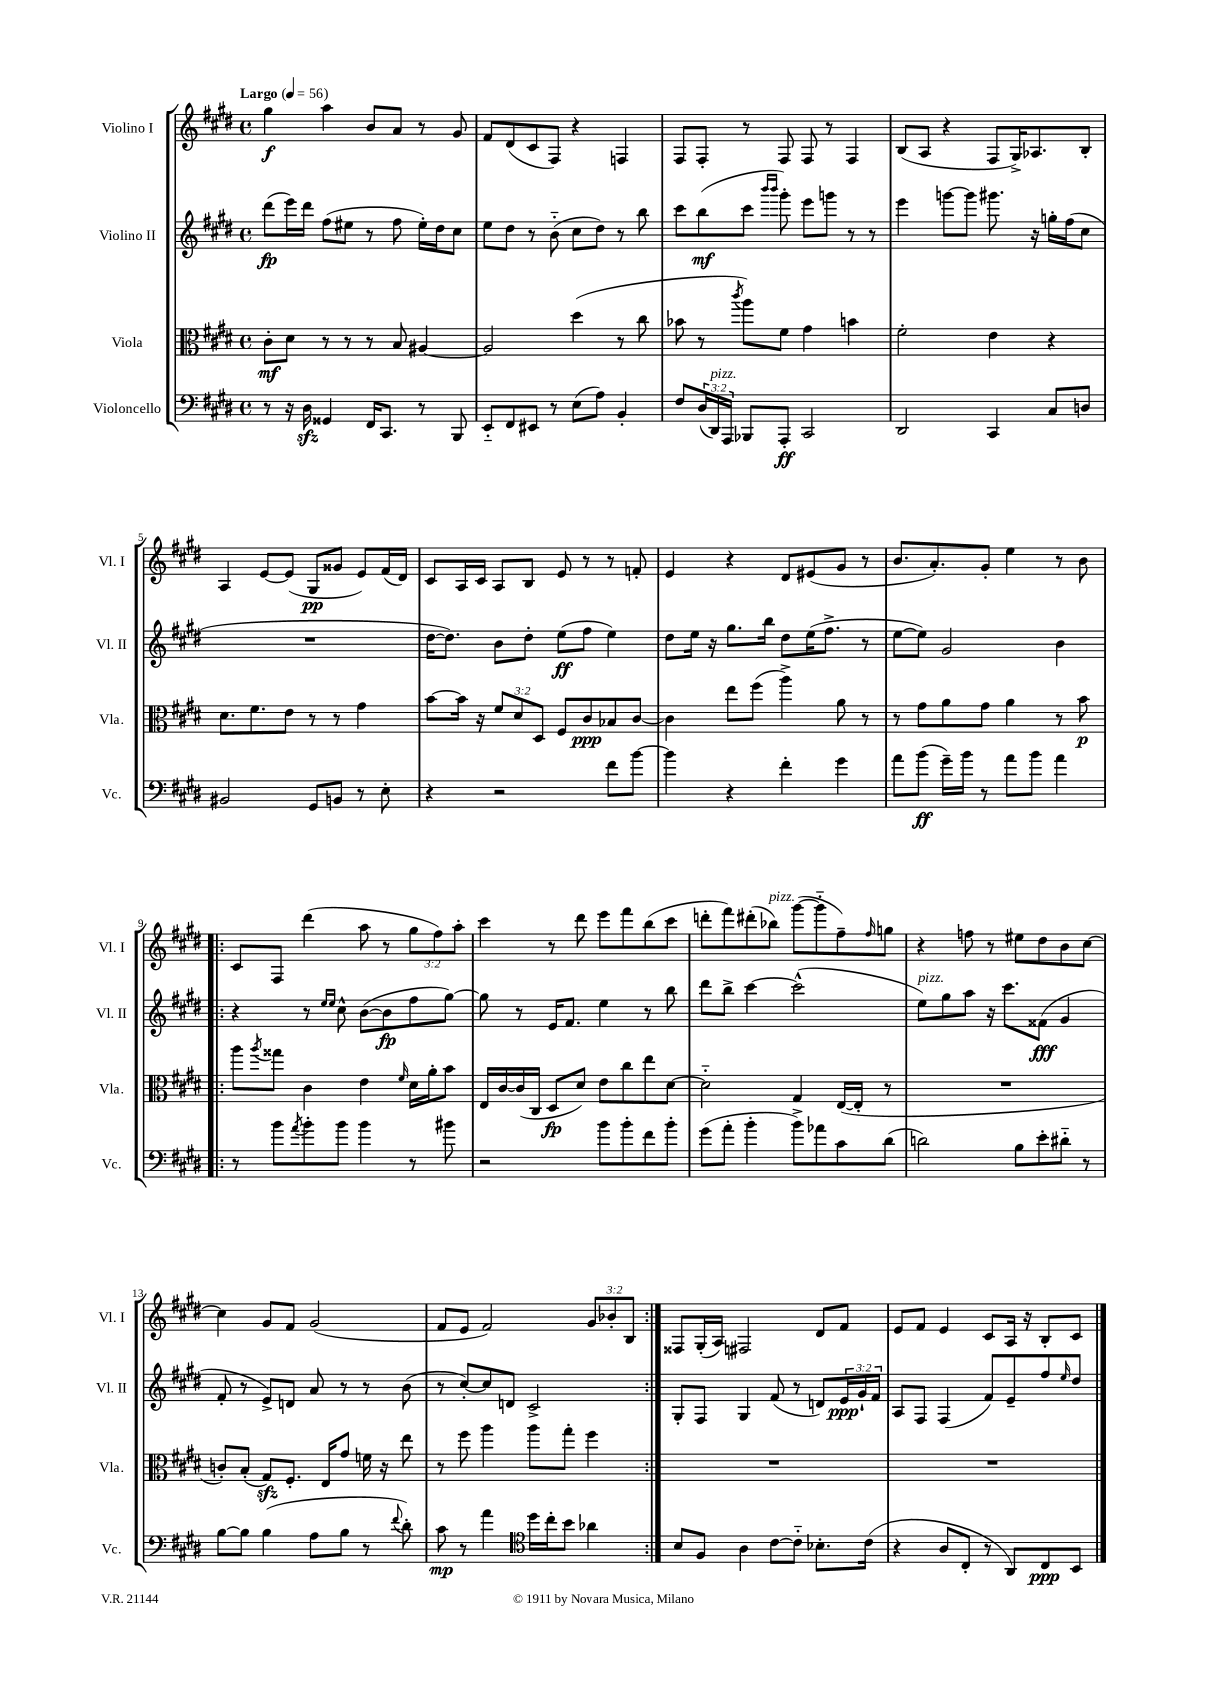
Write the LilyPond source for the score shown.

<<
\new StaffGroup <<
\new Staff = "s0" \with { instrumentName = "Violino I" shortInstrumentName = "Vl. I" } {
    \clef treble \key e \major \defaultTimeSignature \time 4/4 \override Staff.TupletNumber.text = #tuplet-number::calc-fraction-text \tempo "Largo" 4 = 56
    gis''4\f a''4 b'8 a'8 r8 gis'8 |
    fis'8 dis'8( cis'8 fis8) r4 f4 |
    fis8 fis8-. r8 fis8 fis8 r8 fis4 |
    b8( a8 r4 fis8 gis16->) aes8. b8-. |
    a4 e'8~ e'8( gis8\pp gisis'8 e'8) fis'16( dis'16) |
    cis'8 a16 cis'16 a8 b8 e'8 r8 r8 f'8-. |
    e'4 r4 dis'8 eis'8( gis'8 r8 |
    b'8. a'8.-.) gis'8-. e''4 r8 b'8 |
    \repeat volta 2 { cis'8 fis8 dis'''4( a''8 r8 \tuplet 3/2 { gis''8 fis''8) a''8-. } |
    cis'''4 r8 dis'''8 e'''8 fis'''8 b''8( cis'''8 |
    d'''8-. fis'''8) dis'''8-.( bes''8^\markup { \italic "pizz." }) gis'''8~( gis'''8-_ fis''8--) \grace { fis''16 } g''8 |
    r4 f''8 r8 eis''8 dis''8 b'8 cis''8~ |
    cis''4 gis'8 fis'8 gis'2( |
    fis'8 e'8 fis'2) \tuplet 3/2 { gis'8 bes'8-. b8 } | }
    fisis8 gis16-.( a16) fis2 dis'8 fis'8 |
    e'8 fis'8 e'4 cis'8 a16 r16 b8-. cis'8 \bar "|." |
}
\new Staff = "s1" \with { instrumentName = "Violino II" shortInstrumentName = "Vl. II" } {
    \clef treble \key e \major \defaultTimeSignature \time 4/4 \override Staff.TupletNumber.text = #tuplet-number::calc-fraction-text
    dis'''8\fp( e'''16) dis'''16 fis''8( eis''8 r8 fis''8 eis''16-.) dis''16 cis''8 |
    e''8 dis''8 r8 b'8-_( cis''8 dis''8) r8 b''8 |
    cis'''8 b''8\mf( cis'''8 \grace { b'''16 b'''16 } gis'''8-.) e'''8 g'''8 r8 r8 |
    e'''4 g'''8~ g'''8 gis'''8. r16 g''16-. fis''16( cis''8 |
    R1 |
    dis''16~ dis''8.) b'8 dis''8-. e''8\ff( fis''8 e''4) |
    dis''8 e''16 r16 gis''8. b''16 dis''8 e''16( fis''8.-> r8 |
    e''8~ e''8) gis'2 b'4 |
    \repeat volta 2 { r4 r8 \grace { e''16 e''16 } cis''8-^ b'8~( b'8\fp fis''8 gis''8~) |
    gis''8 r8 e'16 fis'8. e''4 r8 b''8 |
    dis'''8 b''8-> cis'''4~ cis'''2-^( |
    e''8^\markup { \italic "pizz." }) gis''8 a''8 r16 cis'''8. fisis'8\fff( gis'4 |
    fis'8-. r8 e'8->) d'8 a'8 r8 r8 b'8( |
    r8 cis''8~-.) cis''8 d'8 cis'2-> | }
    gis8-. fis8 gis4 fis'8( r8 d'8) \tuplet 3/2 { e'16\ppp gis'16-! fis'16 } |
    a8 fis8 fis4( fis'8) e'8-- fis''8 \grace { e''16 } dis''8 \bar "|." |
}
\new Staff = "s2" \with { instrumentName = "Viola" shortInstrumentName = "Vla." } {
    \clef alto \key e \major \defaultTimeSignature \time 4/4 \override Staff.TupletNumber.text = #tuplet-number::calc-fraction-text
    cis'8-.\mf dis'8 r8 r8 r8 b8 ais4~ |
    ais2 dis''4( r8 cis''8 |
    bes'8 r8 \acciaccatura { cis'''8 } a''8) fis'8 gis'4 b'4 |
    fis'2-. e'4 r4 |
    dis'8. fis'8. e'8 r8 r8 gis'4 |
    b'8~ b'16 r16 \tuplet 3/2 { fis'8 dis'8 dis8 } fis8 cis'8\ppp bes8 cis'8~ |
    cis'4 e''8 fis''8( a''4->) a'8 r8 |
    r8 gis'8 a'8 gis'8 a'4 r8 b'8\p |
    \repeat volta 2 { a''8 \acciaccatura { a''8 } gisis''8 cis'4 e'4 \grace { fis'16 } dis'16 a'16-. b'8 |
    e16 cis'16~ cis'16( cis16 dis8\fp dis'8) e'8 cis''8 e''8 dis'8~ |
    dis'2-_ gis4 e16~( e16-. r8 |
    R1 |
    c'8-.) b8-.( gis8\sfz) fis8.-. e16 gis'8 f'16 r16 e''8 |
    r8 fis''8 a''4 a''8 gis''8-. fis''4 | }
    R1 |
    R1 \bar "|." |
}
\new Staff = "s3" \with { instrumentName = "Violoncello" shortInstrumentName = "Vc." } {
    \clef bass \key e \major \defaultTimeSignature \time 4/4 \override Staff.TupletNumber.text = #tuplet-number::calc-fraction-text
    r8 r16 dis16\sfz gisis,4 fis,16 cis,8. r8 b,,8 |
    e,8-_ fis,8 eis,8 r8 e8( a8) b,4-. |
    fis8 \tuplet 3/2 { dis16( dis,16^\markup { \italic "pizz." }) a,,16 } bes,,8 a,,8-.\ff cis,2 |
    dis,2 cis,4 cis8 d8 |
    bis,2 gis,8 b,8 r8 e8-. |
    r4 r2 fis'8 b'8~ |
    b'4 r4 fis'4-. gis'4 |
    a'8 b'8\ff( gis'16--) b'16 r8 a'8 b'8 a'4 |
    \repeat volta 2 { r8 b'8 \acciaccatura { a'8 } b'8-. b'8 b'4 r8 bis'8 |
    r2 b'8 b'8-. fis'8 b'8-. |
    gis'8( a'8-. b'4-. b'8->) aes'8 cis'8 dis'8( |
    d'2) b8 e'8-. dis'8-_ r8 |
    b8~ b8 b4( a8 b8 r8 \appoggiatura { fis'8 } dis'8-.) |
    cis'8\mp r8 a'4 \clef tenor dis''16 cis''16-. b'8 aes'4 | }
    b8 fis8 a4 cis'8~ cis'8-_ bes8.-. cis'16( |
    r4 a8 cis8-. r8 a,8) cis8\ppp b,8 \bar "|." |
}
>>
>>
